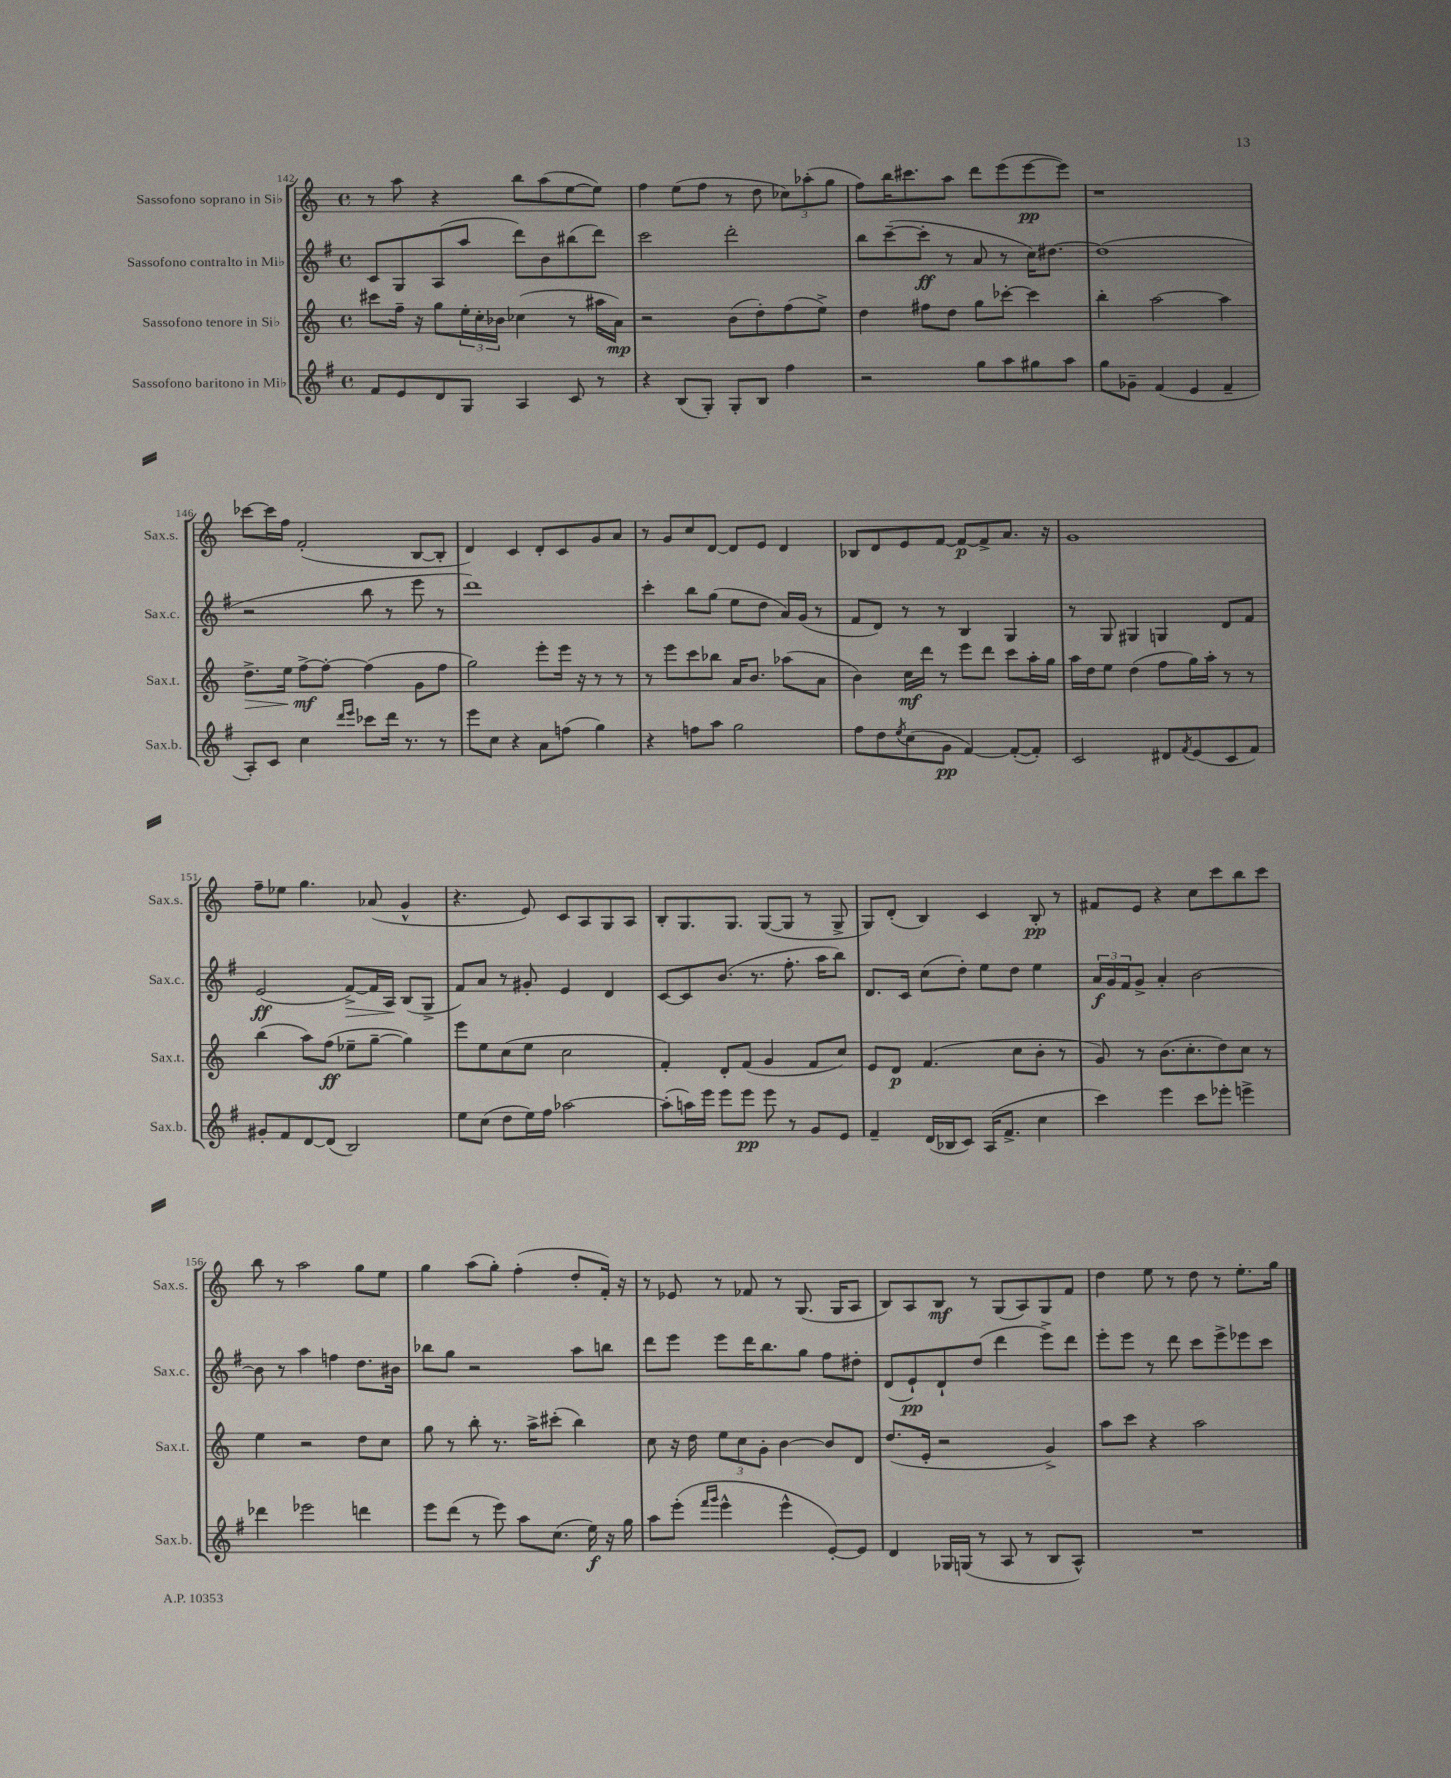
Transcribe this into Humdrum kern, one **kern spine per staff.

**kern	**kern	**kern	**kern
*staff4	*staff3	*staff2	*staff1
*clefG2	*clefG2	*clefG2	*clefG2
*k[f#]	*k[]	*k[f#]	*k[]
*M4/4	*M4/4	*M4/4	*M4/4
*met(c)	*met(c)	*met(c)	*met(c)
8f#	8ccc#	8c	8r
8e	16ff~	8G	8aa
.	16r	.	.
8d	8gg	(8A	4r
8G	24ee'	8aa	.
.	24cc'	.	.
.	24b-	.	.
4A	(4cc-	8ddd)	8bb
.	.	8b	(8aa
8c	8r	(8bb#	[8ee
8r	16aa#	8ddd)	8ee])
.	16a)	.	.
=	=	=	=
4r	2r	2ccc	4ff
(8B	.	.	(8ee
8G')	.	.	8ff
8G'	(8b	2ddd'	8r
8B	8dd')	.	8dd
4ff#	(8ff	.	12cc-)
.	.	.	(12aa-'
.	8ee^)	.	.
.	.	.	12gg
=	=	=	=
2r	4dd	8bb	8ff)
.	.	([8ccc~	16bb
.	.	.	8.ccc#
.	8ff#	8ccc']	.
.	8dd	8r	8aa
8gg	8gg	8a	8ddd
8aa	[8ccc-'	8r	(8eee
8gg#	4ccc-]	16cc)	[8eee
.	.	[8.dd#	.
8aa	.	.	8eee])
=	=	=	=
8gg	4bb'	(1dd#]	1r
8g-~	.	.	.
(4f#	[2aa	.	.
4e	.	.	.
4f#~	4aa]	.	.
=	=	=	=
8A')	8.dd^	2r	[8ccc-
8c	.	.	16ccc-]
.	16ee	.	16ff
4cc	[8ff^	.	(2f'
.	8ff'_	.	.
16qqddd	.	.	.
16qqeee	.	.	.
8ccc-	(4ff]	8bb	.
16ddd	.	8r	.
8.r	.	.	.
.	8g	8eee	[8B
8r	8ff	8r	8B']
=	=	=	=
8eee	2gg)	1ddd)	4d)
8cc	.	.	.
4r	.	.	4c
8a	8eee'	.	8d'
(8ff	16eee	.	8c
.	16r	.	.
4gg)	8r	.	8g
.	8r	.	8a
=	=	=	=
4r	8r	4ccc'	8r
.	8eee	.	8g
8ff	8ccc	8bb	8cc
8aa	8bb-	(8gg	[8d
2gg	16a	8ee	8d]
.	8.b	.	.
.	.	8dd	8e
.	(8aa-	16a)	4d
.	.	(16g	.
.	8a	8r	.
=	=	=	=
8ff#	4b)	8f#	8B-
8dd	.	8d)	8d
8qee	.	.	.
(8cc	16cc	8r	8e
.	16ddd	.	.
8g	8r	8r	[8f
[4f#)	8eee	4B	8f_
.	8ddd	.	8f^]
(8f#'_	8ccc	4G	8.a
8f#'])	16aa'	.	.
.	16gg	.	16r
=	=	=	=
2c	16aa	8r	1g
.	16dd	.	.
.	8ee	8G	.
.	(4dd	4G#	.
8d#	8ff	4G	.
8qf#	.	.	.
(8e	16gg)	.	.
.	16aa'	.	.
8c	8r	8d	.
8f#)	8r	8f#	.
=	=	=	=
8g#'	(4bb	(2e	8ff~
8f#	.	.	8ee-
[8d	8aa)	.	4.gg
(8d]	(8ff	.	.
2B)	8ee-~	[8f#^)	.
.	[8gg~	16f#]	(8a-
.	.	16A	.
.	4gg])	(8B	4g^^
.	.	8G^	.
=	=	=	=
8ee	8eee	8f#)	4.r
(8cc	8ee	8a	.
8dd	(8cc	8r	.
16ee)	8ee	8g#'	8e)
16ff#	.	.	.
[2aa-	2cc	4e	8c
.	.	.	8A
.	.	4d	8G
.	.	.	8A
=	=	=	=
(8aa-']	4f')	[8c	8B'
16aa)	.	8c]	8.G
16eee	.	.	.
8eee	8d'	(8.b	.
.	.	.	8.G
8eee	(8f	.	.
.	.	8.r	.
8eee	4g	.	([8G
8r	.	8.ff#'	8G]
8g	8f	.	8r
.	.	16aa	.
8e	8cc)	8bb)	8G^
=	=	=	=
4f#~	8e	8.d	8G)
.	8d	.	(8d'
.	.	16c	.
(16d	(4.f	(8cc	4B)
16B-	.	.	.
8c)	.	8dd')	.
(16A	.	8ee	4c
8.f#^	.	.	.
.	8cc	8dd	.
4cc	8b'	4ee	8B'
.	8r	.	8r
=	=	=	=
4ccc)	8g)	24a	8f#
.	.	24g	.
.	.	24f#	.
.	8r	8g^	8e
4eee	(8.b	4a'	4r
.	8.cc'	.	.
8ccc	.	[2b	8cc
8eee-'	8dd)	.	8ccc
4eee^	8cc	.	8bb
.	8r	.	8ccc
=	=	=	=
4ddd-	4ee	8b]	8bb
.	.	8r	8r
2eee-	2r	4aa	2aa
.	.	4ff	.
4ddd	8dd	8.dd	8gg
.	8cc	.	8ee
.	.	16b#	.
=	=	=	=
8eee	8gg	8bb-	4gg
(8ddd	8r	8gg	.
8r	8bb'	2r	(8aa
8eee)	8.r	.	8gg')
8aa	.	.	(4ff'
.	16aa^	.	.
(8.cc	(8ccc#'	.	.
.	4bb)	8aa	8dd'
16ee)	.	.	.
16r	.	8bb	16f')
16gg	.	.	16r
=	=	=	=
8aa	8cc	8ddd	8r
(8eee'	16r	8eee	8e-
.	16dd	.	.
16qqfff#	.	.	.
16qqggg	.	.	.
4eee^^	12ee	8eee	8r
.	12cc	.	.
.	.	16ddd	8f-
.	12g'	.	.
.	.	8.bb	.
4eee^^	[4b	.	8r
.	.	8gg	(8.G
[8e')	8b]	8ff#	.
.	.	.	16G
8e]	8d	8dd#'	8A
=	=	=	=
4d	(8.dd	(8d	8B)
.	.	8e`)	8A
.	16e'	.	.
16G-	2r	8d`	8B
(16G	.	.	.
8r	.	(8dd	8r
8A	.	4ddd	(8G
8r	.	.	8A)
8B	4g^)	8eee^)	8G
8A^^)	.	8ddd	8f
=	=	=	=
1r	8aa	8eee'	4dd
.	8ccc	8eee	.
.	4r	8r	8ee
.	.	8ddd	8r
.	2aa	8ccc	8dd
.	.	8eee^	8r
.	.	8eee-	8.ee'
.	.	8ccc	.
.	.	.	16gg
==	==	==	==
*-	*-	*-	*-
